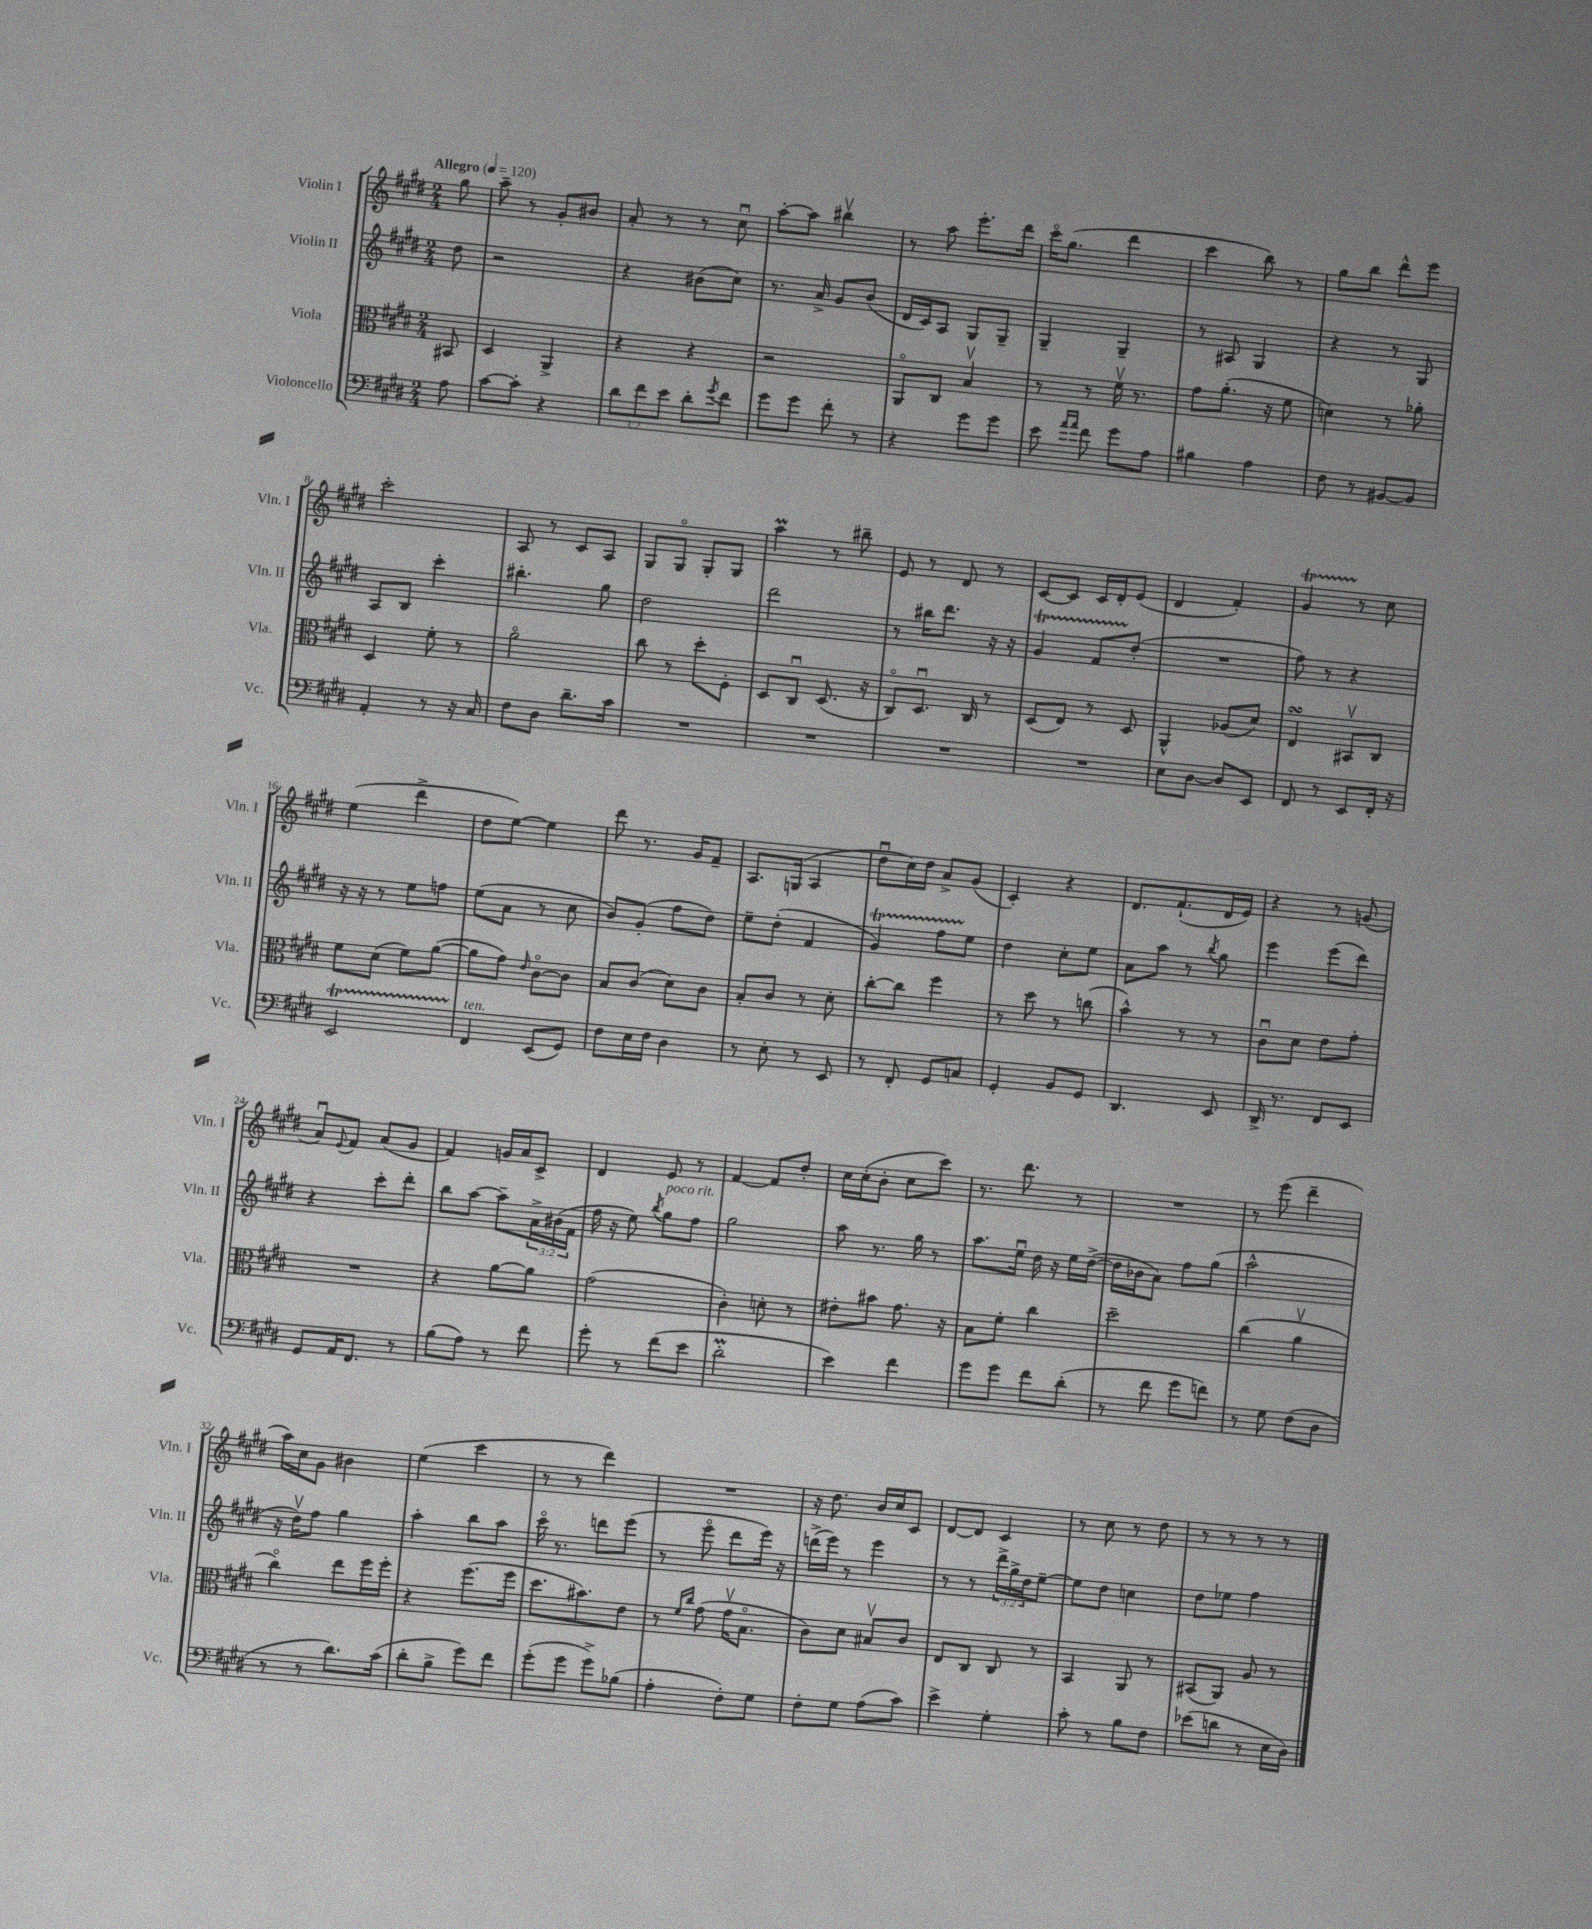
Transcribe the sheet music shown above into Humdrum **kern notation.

**kern	**kern	**kern	**kern
*part4	*part3	*part2	*part1
*staff4	*staff3	*staff2	*staff1
*I"Violoncello	*I"Viola	*I"Violin II	*I"Violin I
*I'Vc.	*I'Vla.	*I'Vln. II	*I'Vln. I
*clefF4	*clefC3	*clefG2	*clefG2
*k[f#c#g#d#]	*k[f#c#g#d#]	*k[f#c#g#d#]	*k[f#c#g#d#]
*M2/4	*M2/4	*M2/4	*M2/4
*MM120	*MM120	*MM120	*MM120
=	=	=	=
!	!	!	!LO:TX:a:B:t=Allegro
8A\	8BB#X/	8dd#\	8gg#\
=1	=1	=1	=1
[8c#\L	4D#/	2r	8aa~\
8c#'\J]	.	.	8r
4r	4AA^/	.	8g#'/L
.	.	.	8b#X/J
=2	=2	=2	=2
12d#\L	4r	4r	8a'/
12f#\	.	.	.
.	.	.	8r
12e\J	.	.	.
8d#'\L	4r	(8b#X\L	8r
8qg#/	.	.	.
8f#\J	.	8cc#\J)	8cc#u\
=3	=3	=3	=3
8g#\L	2r	8.r	[8aa'\L
8g#\J	.	.	8aa\J]
.	.	16a^/	.
8f#'\	.	8g#/L	4bb#Xv\
8r	.	(8b/J	.
=4	=4	=4	=4
4r	8AA/L	16d#/LL	8r
.	.	16c#/J)	.
.	8C#/J	8A/J	8aa\
8g#\L	4Bv/	8G#/L	8.eee'\L
8g#\J	.	8G#~/J	.
.	.	.	16ddd#\Jk
=5	=5	=5	=5
8e\	8r	4G#~/	16ccc#\KL
.	.	.	(8.gg#\J
16qqa/LL	.	.	.
16qqa/JJ	.	.	.
8f#\	8r	.	.
8g#\L	16f#v\	4G#~/	4ddd#\
.	8.r	.	.
8A\J	.	.	.
=6	=6	=6	=6
4B#X\	8g#\L	8r	4ccc#\
.	(8.a'\J	8A#X/	.
4A\	.	4G#/	8bb\)
.	16r	.	.
.	8f#\	.	8r
=7	=7	=7	=7
8F#\	4dn\)	4r	8gg#\L
8r	.	.	8bb\J
[8BB#X/L	8r	8r	8ddd#^^\L
8BB#/J]	8a-X'\	8G#/	8eee\J
!!LO:LB:g=z
=8	=8	=8	=8
4AA'/	4D#/	8A/L	2ccc#'\
.	.	8B/J	.
8r	8f#'\	4ccc#'\	.
16r	8r	.	.
16C#/	.	.	.
=9	=9	=9	=9
8F#\L	2a\	4.bb#X'\	8A/
8D#\J	.	.	8r
8.d#~\L	.	.	8c#/L
.	.	8gg#\	8A/J
16c#\Jk	.	.	.
=10	=10	=10	=10
2r	8cc#\	2dd#\	8G#/L
.	8r	.	8G#/J
.	8dd#'\L	.	8G#'/L
.	8F#'\J	.	8G#/J
=11	=11	=11	=11
2r	8D#/L	2ddd#\	4aaM\
.	8C#u/J	.	.
.	(8.D#/	.	8r
.	.	.	8bb#X~\
.	16r	.	.
=12	=12	=12	=12
2r	8C#/L)	8r	8e/
.	8.D#u/J	16bb#X\KL	8r
.	.	8.ddd#\J	.
.	.	.	8d#/
.	16C#/	.	.
.	8r	16r	8r
.	.	16r	.
=13	=13	=13	=13
2r	(8D#/L	4g#t/	[8c#/L
.	8E/J)	.	8c#/J]
.	8r	8f#TTT/L	16c#/LL
.	.	.	16d#'/J
.	8D#/	(8dd#'/J	(8e/J
=14	=14	=14	=14
8E\L	4AA^^/	2r	4d#/
[8D#\J	.	.	.
8D#/L]	(8A-X/L	.	4f#'/)
8EE/J	8d#/J)	.	.
=15	=15	=15	=15
8FF#/	4EsSSs/	8ff#\)	4g#t/
8r	.	8r	.
8EE/L	8BB#Xv/L	4r	8r
16FF#'/Jk	8C#/J	.	8cc#\
16r	.	.	.
!!LO:LB:g=z
=16	=16	=16	=16
2EET/	8f#\L	16r	(4ee\
.	.	16r	.
.	(8d#\J	8r	.
.	8f#\L)	8ee\L	4ddd#^\
.	([8a\J	8ffn\J	.
=17	=17	=17	=17
!LO:TX:a:i:t=ten.	!	!	!
4FF#/	8a\L]	(8ee\L	8dd#\L
.	8g#\J)	8a\J	[8ee\J)
.	16qqe/	.	.
(8EE/L	[8c#\L	8r	4ee\]
8GG#/J)	8c#\J]	8cc#\	.
=18	=18	=18	=18
8F#\L	8B/L	8b/L)	8ddd#\
16E\L	(8c#/J	(8g#'/J	8.r
16F#\JJ	.	.	.
4D#\	8d#\L)	8ff#\L	.
.	.	.	16g#/KL
.	8c#\J	8dd#\J)	8f#~/J
=19	=19	=19	=19
8r	8B'/L	8ee~\L	8.A/L
8E'\	8c#/J	(8dd#'\J	.
.	.	.	(16Gn/Jk
8r	8r	4f#/	4A/
8EE/	8d#'\	.	.
=20	=20	=20	=20
8r	[8cc#'\L	4g#t/)	8dd#u\L
8FF#'/	8cc#\J]	.	16cc#\L)
.	.	.	16dd#\JJ
8GG#/L	4ff#\	8ff#TTT\L	8a^/L
8Cn/J	.	8ee\J	(8g#/J
=21	=21	=21	=21
4GG#'/	8r	4dd#\	4c#'/)
.	8dd#\	.	.
8BB/L	8r	8cc#'\L	4r
8GG#/J	(8ccn\	8ee\J	.
=22	=22	=22	=22
4.DD#/	4b^^\)	8a\L	8.d#/L
.	.	8aa\J	.
.	.	.	(8.f#`/
.	8r	8r	.
.	.	8qbb/	.
8EE/	8r	8gg#\	16d#/L
.	.	.	16e/JJ)
=23	=23	=23	=23
16DD#^/	8c#u\L	4eee\	4r
8.r	.	.	.
.	8d#\J	.	.
8FF#/L	8e\L	(8eee\L	8r
8EE/J	8g#'\J	8ddd#\J)	(8gn/
!!LO:LB:g=z
=24	=24	=24	=24
8GG#/L	2r	4r	8au/L)
.	.	.	8qqe/
16AA/K	.	.	8f#/J
8.FF#/J	.	.	.
.	.	8ccc#'\L	(8a/L
8r	.	8ddd#'\J	8g#/J
=25	=25	=25	=25
(8B\L	4r	8bb\L	4f#/)
8A\J)	.	[8aa\J	.
8r	[8a\L	8aa~\L]	16gn/LL
.	.	.	16a/J
8f#\	8a\J]	24a^\L	8c#^/J
.	.	(24b#X\	.
.	.	24f#\JJ	.
=26	=26	=26	=26
8g#'\	(2g#\	16ff#\	4d#/
.	.	16r	.
8r	.	8ee\)	.
.	.	8qbb/	.
!	!	!LO:TX:a:i:t=poco rit.	!
(8f#\L	.	8gg#\L	8e/
8e\J	.	8ff#\J	8r
=27	=27	=27	=27
2d#m'\	4c#'\)	2gg#\	[4f#/
.	8dn'\	.	8f#/L]
.	8r	.	8dd#'/J
=28	=28	=28	=28
4e\)	8e#X'\L	8aa\	16cc#\LL
.	.	.	(16cc#'\J
.	8b#X\J	8.r	8b'\J
4f#\	8.g#\	.	8cc#\L
.	.	16gg#\	.
.	.	8r	8ccc#\J)
.	16r	.	.
=29	=29	=29	=29
8g#\L	8B\L	8.aa\L	8.r
8g#\J	8f#'\J	.	.
.	.	16eeu\Jk	8.ddd#\
8f#\L	4cc#\	16dd#\	.
.	.	16r	.
(8d#'\J	.	16ee\LL	8r
.	.	([16dd#^\JJ	.
=30	=30	=30	=30
8r	2dd#~\	16dd#\LL]	2r
.	.	16b-X\J	.
8f#\	.	8a\J)	.
8g#\L	.	8ff#\L	.
8fn\J)	.	(8gg#\J	.
=31	=31	=31	=31
8r	(4cc#\	2aa^^\	8r
8G#\	.	.	(8eee\
(8F#\L	4av\	.	4ddd#~\
8D#\J	.	.	.
!!LO:LB:g=z
=32	=32	=32	=32
8r	4cc#\)	16r	16aa\LL)
.	.	16dd#v\KL)	16cc#\J
8r	.	8ff#\J	8g#\J
8.d#\L)	8ee\L	4gg#\	4b#X\
.	16ff#\L	.	.
(16c#\Jk	16ff#'\JJ	.	.
=33	=33	=33	=33
8d#'\L	4r	4aa'\	(4ee\
8B^\J	.	.	.
8g#\L)	(8.ff#\L	8bb\L	4ccc#\
8f#\J	.	8aa\J	.
.	16ff#\Jk	.	.
=34	=34	=34	=34
(8g#'\L	8.dd#\L	16ccc#\	8r
.	.	8.r	.
8g#\J	.	.	8r
.	8.b#X\)	.	.
8g#^\L)	.	8dddn\L	4ddd#\)
(8B-X\J	8e\J	(8eee\J	.
=35	=35	=35	=35
4A'\	8r	8r	2r
.	16qqf#/LL	.	.
.	16qqcc#/JJ	.	.
.	(8g#\	8eee\	.
8F#'\L)	16g#v\KL	8ddd#\L	.
.	8.B\J	.	.
8G#\J	.	16eee\Jk)	.
.	.	16r	.
=36	=36	=36	=36
8F#'\L	8c#\L)	(16dddn^\LL	16r
.	.	16eee\JJ)	8.dd#\
8G#\J	8d#\J	8r	.
(8A\L	8B#Xv/L	4eee\	16b/LL
.	.	.	16cc#/J
8c#\J)	8c#/J	.	8c#/J
=37	=37	=37	=37
4e^\	8E/L	8r	[8d#/L
.	8C#/J	8r	8d#/J]
4G#'\	8C#/	24ddd#^\LL	4c#/
.	.	24gg#^\	.
.	.	24dd#\J	.
.	8r	[8ee~\J	.
=38	=38	=38	=38
8c#'\	4BB/	8ee\L]	8r
8r	.	8dd#\J	8cc#\
8B\L	8AA/	4ccn\	8r
8F#\J	8r	.	8dd#\
=39	=39	=39	=39
(8e-X\L	(8BB#X/L	8dd#\L	8r
8dn\J	8AA/J)	8ee-X\J	8r
8r	8A/	4ff#\	8r
16E\LL	8r	.	8r
16D#\JJ)	.	.	.
==	==	==	==
*-	*-	*-	*-
